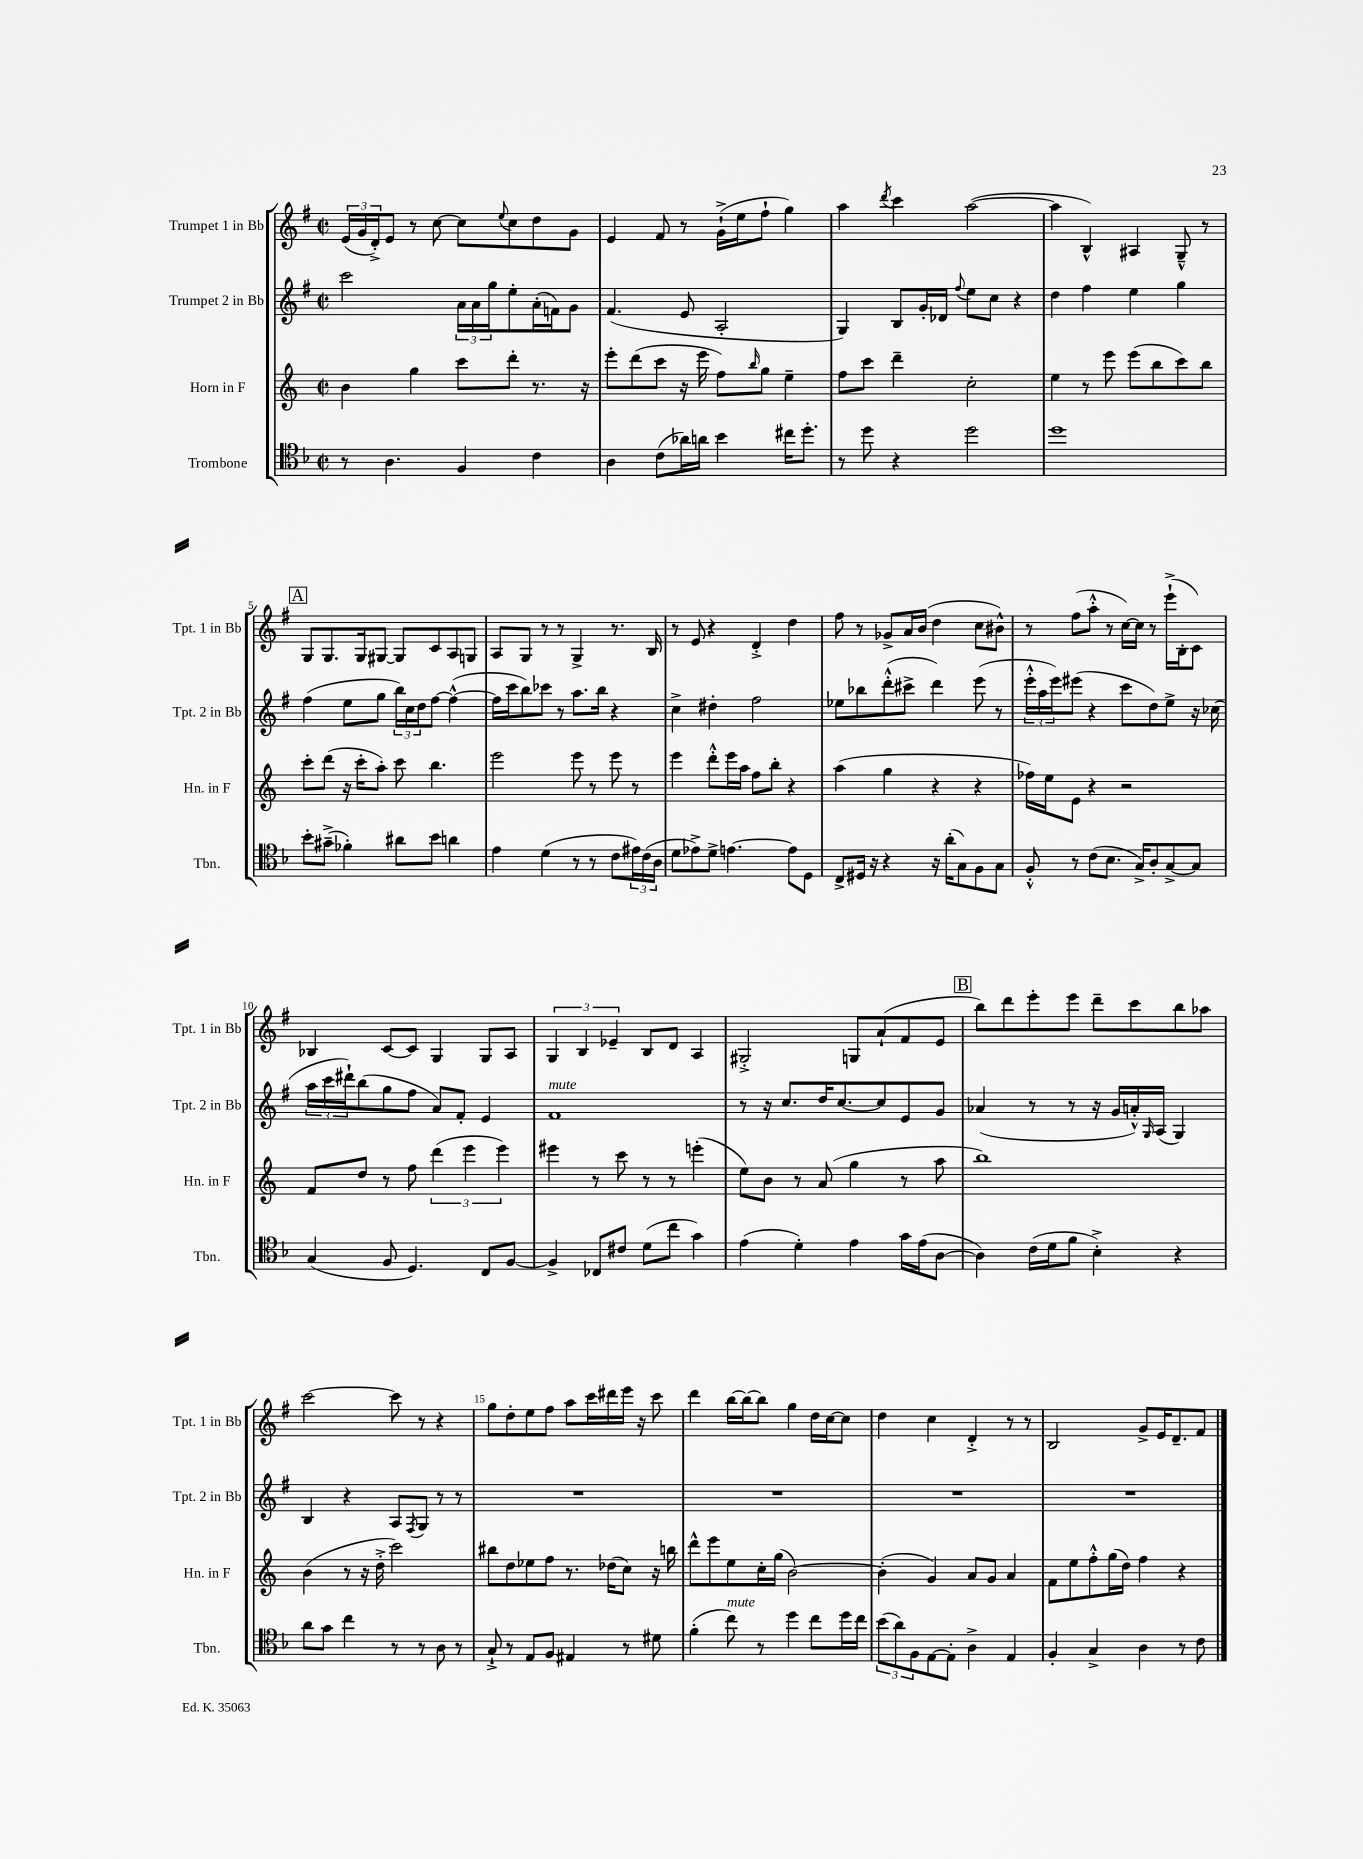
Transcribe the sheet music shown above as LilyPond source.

<<
\new StaffGroup <<
\new Staff = "s0" \with { instrumentName = "Trumpet 1 in Bb" shortInstrumentName = "Tpt. 1 in Bb" } {
    \clef treble \key g \major \defaultTimeSignature \time 2/2
    \tuplet 3/2 { e'16( g'16 d'16-.->) } e'8 r8 c''8~ c''8 \appoggiatura { e''8 } c''8 d''8 g'8 |
    e'4 fis'8 r8 g'16-!->( e''16 fis''8-! g''4) |
    a''4 \acciaccatura { d'''8 } c'''4 a''2~( |
    a''4 b4-^) ais4 g8---^ r8 |
    \mark \markup { \box "A" } g8 g8. g16 gis8~ gis8 c'8 a8 g8 |
    a8 g8 r8 r8 g4-> r8. b16 |
    r8 e'8 r4 d'4-.-> d''4 |
    fis''8 r8 ges'8-> a'16 b'16( d''4 c''8 bis'8-^) |
    r8 fis''8( a''8-.-^ r8 c''16~) c''16 r8 e'''16-!->( b16-. c'8) |
    bes4 c'8~ c'8 g4 g8 a8 |
    \tuplet 3/2 { g4 b4 ees'4-- } b8 d'8 a4 |
    gis2-.-> g8 a'8-!( fis'8 e'8 |
    \mark \markup { \box "B" } b''8) d'''8 e'''8-. e'''8 d'''8-- c'''8 b''8 aes''8 |
    c'''2~ c'''8 r8 r4 |
    g''8 d''8-. e''8 fis''8 a''8 c'''16 dis'''16 e'''16 r16 c'''8 |
    d'''4 b''16~ b''16~ b''8 g''4 d''16 c''16~ c''8 |
    d''4 c''4 d'4-.-> r8 r8 |
    b2 g'8-> e'16 d'8.-- fis'8 \bar "|." |
}
\new Staff = "s1" \with { instrumentName = "Trumpet 2 in Bb" shortInstrumentName = "Tpt. 2 in Bb" } {
    \clef treble \key g \major \defaultTimeSignature \time 2/2
    c'''2 \tuplet 3/2 { a'16 a'16 g''16 } e''8-. a'16-.( f'16) g'8 |
    fis'4.( e'8 a2-. |
    g4) b8 g'16-. des'16 \appoggiatura { fis''8 } e''8 c''8 r4 |
    d''4 fis''4 e''4 g''4 |
    \mark \markup { \box "A" } fis''4( e''8 g''8 \tuplet 3/2 { b''16) c''16 d''16 } fis''8~ fis''4~-^( |
    fis''16 c'''16 b''8) ces'''8 r8 a''8. b''16 r4 |
    c''4-> dis''4-. fis''2 |
    ees''8 bes''8 d'''8-.-^( cis'''8-> d'''4) e'''8( r8 |
    \tuplet 3/2 { e'''16-.-^ a''16 e'''16) } eis'''8( r4 c'''8 d''8) e''8-> r16 ces''16( |
    \tuplet 3/2 { a''16 c'''16 dis'''16-!) } b''8( g''8 fis''8 a'8) fis'8-. e'4 |
    fis'1^\markup { \italic "mute" } |
    r8 r16 c''8. d''16 c''8.~ c''8 e'8 g'8 |
    \mark \markup { \box "B" } aes'4( r8 r8 r16 g'16 a'16-.-^) \grace { g16 } a16( g4) |
    b4 r4 a8 \acciaccatura { fis8 } g8 r8 r8 |
    R1 |
    R1 |
    R1 |
    R1 \bar "|." |
}
\new Staff = "s2" \with { instrumentName = "Horn in F" shortInstrumentName = "Hn. in F" } {
    \clef treble \key c \major \defaultTimeSignature \time 2/2
    b'4 g''4 c'''8 d'''8-. r8. r16 |
    e'''8-. d'''8( c'''8 r16 e'''16 f''8) \grace { b''16 } g''8 e''4-- |
    f''8 c'''8 d'''4-- c''2-. |
    e''4 r8 e'''8 e'''8( b''8 c'''8) b''8 |
    \mark \markup { \box "A" } c'''8-. d'''8( r16 c'''16-. a''8-.) c'''8 b''4. |
    e'''2 e'''8 r8 e'''8 r8 |
    e'''4 d'''8-.-^ e'''16 a''16 f''8 b''8-. r4 |
    a''4( g''4 r4 r4 |
    fes''16) e''16 e'8 r4 r2 |
    f'8 d''8 r8 f''8 \tuplet 3/2 { d'''4( e'''4 e'''4) } |
    eis'''4 r8 c'''8 r8 r8 e'''4-.( |
    e''8) b'8 r8 a'8( g''4 r8 a''8 |
    \mark \markup { \box "B" } b''1) |
    b'4( r8 r16 d''16-.-> c'''2) |
    bis''8 d''8 ees''8 f''8 r8. des''16( c''8) r16 b''16 |
    d'''8-^ e'''8 e''8 c''16-. g''16( b'2~) |
    b'4-.( g'4) a'8 g'8 a'4 |
    f'8 e''8 f''8-.-^ g''16( d''16) f''4 r4 \bar "|." |
}
\new Staff = "s3" \with { instrumentName = "Trombone" shortInstrumentName = "Tbn." } {
    \clef tenor \key f \major \defaultTimeSignature \time 2/2
    r8 a4. f4 c'4 |
    a4 c'8( aes'16) a'16 bes'4 cis''16 d''8.-. |
    r8 d''8 r4 d''2 |
    d''1 |
    \mark \markup { \box "A" } bes'8-. gis'8--->( fes'4-.) ais'8 bes'8 a'4 |
    e'4 d'4( r8 r8 c'8 \tuplet 3/2 { eis'16) c'16( a16 } |
    d'8 ees'8->) d'8-> e'4.~ e'8 d8 |
    c8-> dis16 r16 r4 r16 a'16-.( g8) f8 g8 |
    f8-.-^ r8 c'8( bes8. g16->) a8-. g8~-> g8 |
    g4( f8 d4.) c8 f8~ |
    f4-> ces8 cis'8 d'8( c''8 g'4) |
    e'4( d'4-.) e'4 g'16 e'16( a8~ |
    \mark \markup { \box "B" } a4) c'16( d'16 f'8 bes4-.->) r4 |
    a'8 g'8 c''4 r8 r8 a8 r8 |
    g8-!-> r8 e8 f8 eis4 r8 dis'8 |
    f'4-.( c''8^\markup { \italic "mute" }) r8 d''4 c''8 d''16 c''16 |
    \tuplet 3/2 { bes'8( a'8) f8 } e8~ e8-. a4-> e4 |
    f4-. g4-> a4 r8 c'8 \bar "|." |
}
>>
>>
\layout { \context { \Score \override BarNumber.break-visibility = ##(#f #t #t) barNumberVisibility = #(every-nth-bar-number-visible 5) } }
